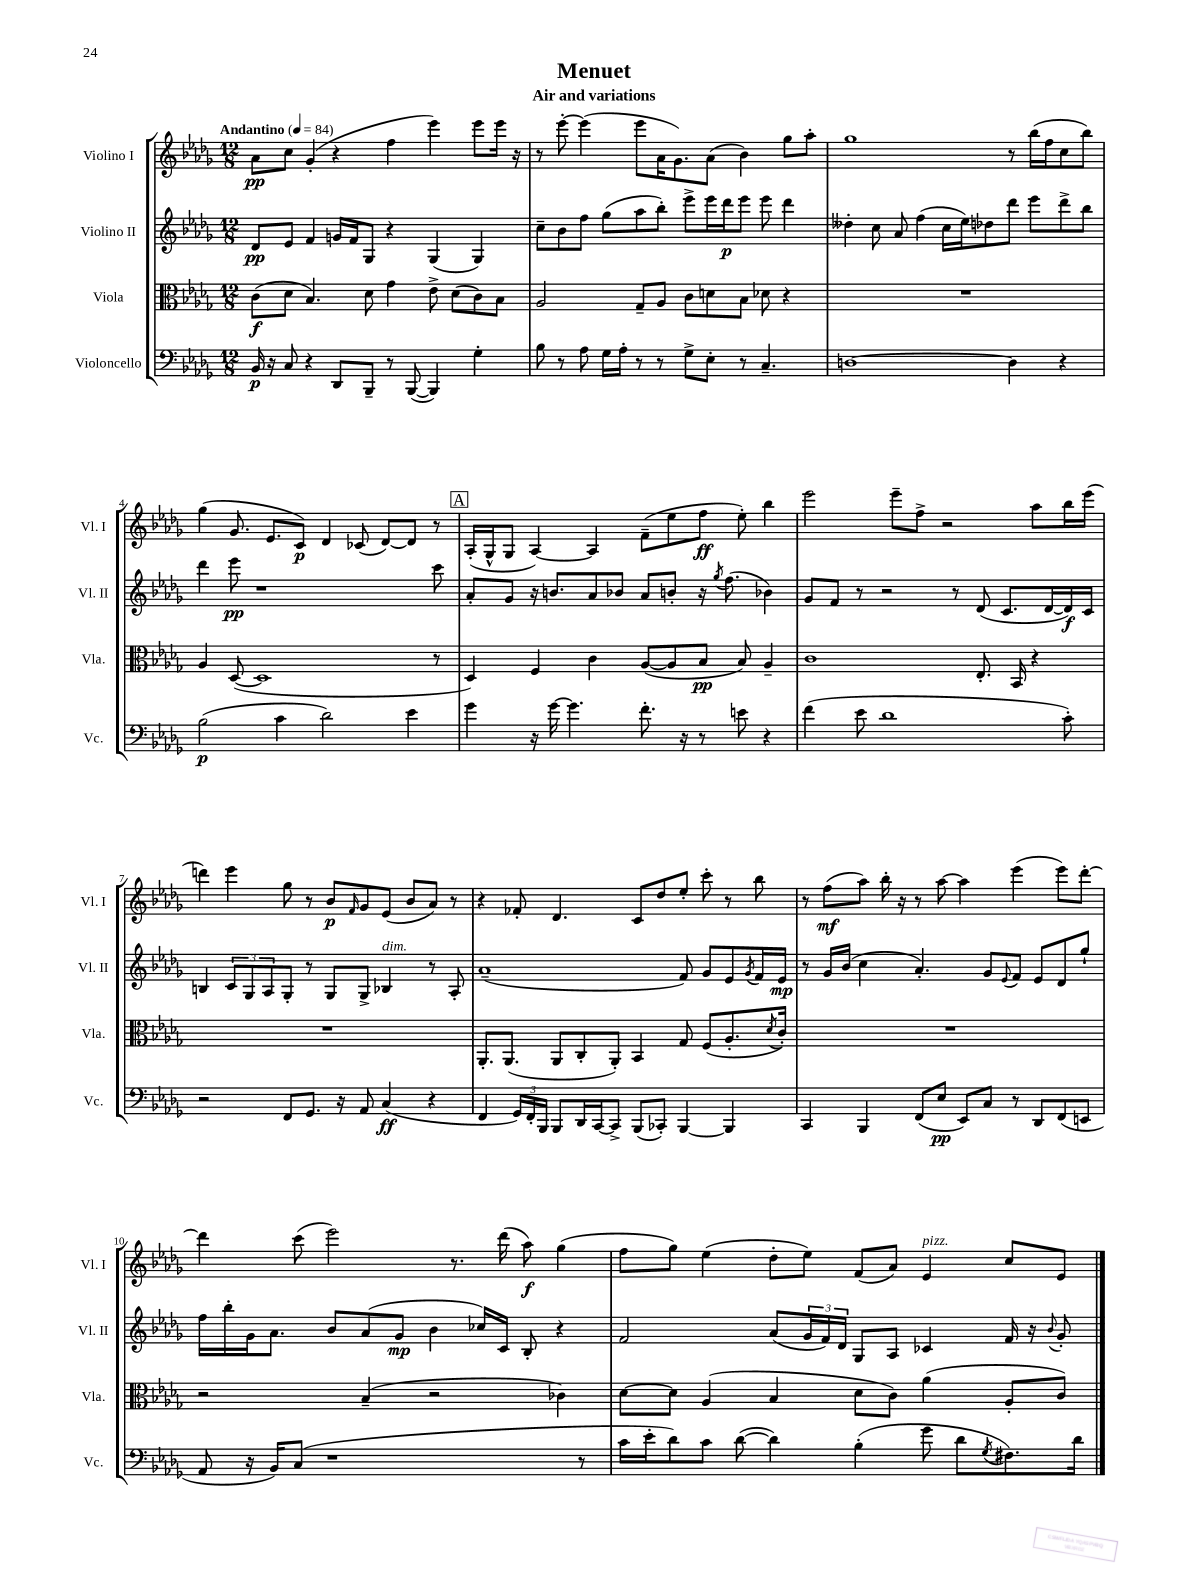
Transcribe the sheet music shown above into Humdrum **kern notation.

**kern	**dynam	**kern	**dynam	**kern	**dynam	**kern	**dynam
*part4	*part4	*part3	*part3	*part2	*part2	*part1	*part1
*staff4	*staff4	*staff3	*staff3	*staff2	*staff2	*staff1	*staff1
*I"Violoncello	*	*I"Viola	*	*I"Violino II	*	*I"Violino I	*
*I'Vc.	*	*I'Vla.	*	*I'Vl. II	*	*I'Vl. I	*
*clefF4	*	*clefC3	*	*clefG2	*	*clefG2	*
*k[b-e-a-d-g-]	*	*k[b-e-a-d-g-]	*	*k[b-e-a-d-g-]	*	*k[b-e-a-d-g-]	*
*M12/8	*	*M12/8	*	*M12/8	*	*M12/8	*
*MM84	*	*MM84	*	*MM84	*	*MM84	*
=1	=1	=1	=1	=1	=1	=1	=1
!	!	!	!	!	!	!LO:TX:a:B:t=Andantino	!
16BB-/	p	(8c\L	f	8d-/L	pp	8a-\L	pp
16r	.	.	.	.	.	.	.
8C/	.	8d-\J	.	8e-/J	.	8cc\J	.
4r	.	4.B-/)	.	4f/	.	(4g-'/	.
8DD-/L	.	.	.	16gn/LL	.	4r	.
.	.	.	.	16f/J	.	.	.
8BBB-~/J	.	8d-\	.	8G-/J	.	.	.
8r	.	4g-\	.	4r	.	4ff\	.
([8BBB-/	.	.	.	.	.	.	.
4BBB-/])	.	8e-^\	.	(4G-/	.	4eee-\)	.
.	.	(8d-\L	.	.	.	.	.
4G-'\	.	8c\)	.	4G-/)	.	8eee-\L	.
.	.	8B-\J	.	.	.	16eee-\Jk	.
.	.	.	.	.	.	16r	.
=2	=2	=2	=2	=2	=2	=2	=2
8B-\	.	2A-/	.	8cc~\L	.	8r	.
8r	.	.	.	8b-\	.	[8eee-'\	.
8A-\	.	.	.	8ff\J	.	(4eee-\]	.
16G-\LL	.	.	.	(8gg-\L	.	.	.
16A-'\JJ	.	.	.	.	.	.	.
8r	.	8G-~/L	.	8aa-\	.	8eee-\L	.
8r	.	8A-/J	.	8bb-'\J)	.	16a-\K	.
.	.	.	.	.	.	8.g-\)	.
8G-^\L	.	8c\L	.	8eee-^\L	.	.	.
8E-'\J	.	8dn\	.	16eee-\L	.	(8a-\J	.
.	.	.	.	16ddd-\J	p	.	.
8r	.	8B-\J	.	8eee-\J	.	4b-\)	.
4.C~/	.	8d-X\	.	8eee-\	.	.	.
.	.	4r	.	4ddd-\	.	8gg-\L	.
.	.	.	.	.	.	8aa-'\J	.
=3	=3	=3	=3	=3	=3	=3	=3
[1Dn	.	1.r	.	4dd--X'\	.	1gg-	.
.	.	.	.	8cc\	.	.	.
.	.	.	.	8a-/	.	.	.
.	.	.	.	(4ff\	.	.	.
.	.	.	.	16cc\LL	.	.	.
.	.	.	.	16ee-\J)	.	.	.
.	.	.	.	8dd-X\	.	.	.
4D\]	.	.	.	8ddd-\J	.	8r	.
.	.	.	.	8eee-\L	.	(16bb-\LL	.
.	.	.	.	.	.	16ff\J	.
4r	.	.	.	8ddd-^\	.	8cc\	.
.	.	.	.	8bb-\J	.	8bb-\J)	.
!!LO:LB:g=z
=4	=4	=4	=4	=4	=4	=4	=4
(2B-\	p	4A-/	.	4ddd-\	.	(4gg-\	.
.	.	([8D-/	.	8eee-\	pp	8.g-/	.
.	.	1D-]	.	1r	.	.	.
.	.	.	.	.	.	8.e-/L	.
4c\	.	.	.	.	.	.	.
.	.	.	.	.	.	8c/J)	p
2d-\)	.	.	.	.	.	4d-/	.
.	.	.	.	.	.	(8c-X/	.
.	.	.	.	.	.	[8d-/L)	.
4e-\	.	.	.	.	.	8d-/J]	.
.	.	8r	.	8ccc\	.	8r	.
!!LO:REH:place=s1:t=A
=5	=5	=5	=5	=5	=5	=5	=5
4g-\	.	4D-/)	.	8a-'/L	.	(16A-'/LL	.
.	.	.	.	.	.	16G-^^/J	.
.	.	.	.	8g-/J	.	8G-/J	.
16r	.	4F/	.	16r	.	[4A-/)	.
[16g-\	.	.	.	8.bn/L	.	.	.
4.g-\]	.	.	.	.	.	.	.
.	.	4c\	.	8a-/	.	4A-/]	.
.	.	.	.	8b-X/J	.	.	.
8.f'\	.	([8A-/L	.	8a-/L	.	(8f~\L	.
.	.	8A-/]	.	8bn'/J	.	8ee-\	.
16r	.	.	.	.	.	.	.
8r	.	8B-/J	pp	16r	.	8ff\J	ff
.	.	.	.	8qgg-/	.	.	.
.	.	.	.	(8.ff\	.	.	.
8en\	.	8B-/)	.	.	.	8ee-'\)	.
4r	.	4A-~/	.	4b-X\)	.	4bb-\	.
=6	=6	=6	=6	=6	=6	=6	=6
(4f\	.	1c	.	8g-/L	.	2eee-\	.
.	.	.	.	8f/J	.	.	.
8e-\	.	.	.	8r	.	.	.
1d-	.	.	.	2r	.	.	.
.	.	.	.	.	.	8eee-~\L	.
.	.	.	.	.	.	8ff^\J	.
.	.	.	.	.	.	2r	.
.	.	.	.	8r	.	.	.
.	.	8.E-'/	.	(8d-/	.	.	.
.	.	.	.	8.c/L	.	.	.
.	.	16BB-/	.	.	.	.	.
.	.	4r	.	.	.	8aa-\L	.
.	.	.	.	[16d-/L	.	.	.
8c'\)	.	.	.	16d-/])	f	16bb-\L	.
.	.	.	.	16c/JJ	.	(16eee-\JJ	.
!!LO:LB:g=z
=7	=7	=7	=7	=7	=7	=7	=7
2r	.	1.r	.	4Bn/	.	4dddn\)	.
.	.	.	.	12c/L	.	4eee-\	.
.	.	.	.	12G-/	.	.	.
.	.	.	.	12A-/	.	.	.
8FF/L	.	.	.	8G-'/J	.	8gg-\	.
8.GG-/J	.	.	.	8r	.	8r	.
.	.	.	.	8G-/L	.	8b-/L	p
16r	.	.	.	.	.	.	.
.	.	.	.	.	.	16qqf/	.
8AA-/	.	.	.	8G-^/J	.	8g-/	.
!	!	!	!	!LO:TX:a:i:t=dim.	!	!	!
(4C/	ff	.	.	4B-X/	.	(8e-/J	.
.	.	.	.	.	.	8b-/L	.
4r	.	.	.	8r	.	8a-/J)	.
.	.	.	.	8A-'/	.	8r	.
=8	=8	=8	=8	=8	=8	=8	=8
4FF/	.	8.AA-'/L	.	(1a-~	.	4r	.
.	.	(8.AA-/J	.	.	.	.	.
24GG-/LL)	.	.	.	.	.	8f-X'/	.
24FF'/	.	.	.	.	.	.	.
24BBB-/JJ	.	.	.	.	.	.	.
8BBB-/L	.	8AA-/L	.	.	.	4.d-/	.
16DD-/L	.	8C'/	.	.	.	.	.
[16CC/J	.	.	.	.	.	.	.
8CC^/J]	.	8AA-'/J)	.	.	.	.	.
(8BBB-/L	.	4BB-/	.	.	.	8c/L	.
8CC-X'/J)	.	.	.	.	.	8dd-/	.
[4BBB-/	.	8G-/	.	8f/)	.	8ee-'/J	.
.	.	(8F/L	.	8g-/L	.	8ccc'\	.
4BBB-/]	.	8.A-'/	.	8e-/	.	8r	.
.	.	.	.	8qg-/	.	.	.
.	.	.	.	16f/L	.	8bb-\	.
.	.	8qd-/	.	.	.	.	.
.	.	16c'/Jk)	.	16e-/JJ	mp	.	.
=9	=9	=9	=9	=9	=9	=9	=9
4CC/	.	1.r	.	8r	.	8r	.
.	.	.	.	16g-/LL	.	(8ff\L	mf
.	.	.	.	(16b-/JJ	.	.	.
4BBB-/	.	.	.	4cc\	.	8aa-\J)	.
.	.	.	.	.	.	16bb-'\	.
.	.	.	.	.	.	16r	.
(8FF/L	.	.	.	4.a-'/)	.	8r	.
8E-/J	pp	.	.	.	.	[8aa-\	.
8EE-/L)	.	.	.	.	.	4aa-\]	.
8C/J	.	.	.	8g-/L	.	.	.
.	.	.	.	8qqe-/	.	.	.
8r	.	.	.	8f/J	.	(4eee-\	.
8DD-/L	.	.	.	8e-/L	.	.	.
(8FF/	.	.	.	8d-/	.	8eee-\L)	.
8EEn/J	.	.	.	8gg-`/J	.	[8ddd-'\J	.
!!LO:LB:g=z
=10	=10	=10	=10	=10	=10	=10	=10
8AA-/	.	2r	.	16ff\LL	.	4ddd-\]	.
.	.	.	.	16bb-'\	.	.	.
16r	.	.	.	16g-\J	.	.	.
16BB-/KL)	.	.	.	8.a-\J	.	.	.
(8C/J	.	.	.	.	.	(8ccc\	.
1r	.	.	.	8b-/L	.	2eee-\)	.
.	.	(4B-~/	.	(8a-/	.	.	.
.	.	.	.	8g-/J	mp	.	.
.	.	2r	.	4b-\	.	.	.
.	.	.	.	.	.	8.r	.
.	.	.	.	16cc-X/LL)	.	.	.
.	.	.	.	16c/JJ	.	(16ddd-\	.
.	.	.	.	8B-'/	.	8aa-\)	f
.	.	4c-X\)	.	4r	.	(4gg-\	.
8r	.	.	.	.	.	.	.
=11	=11	=11	=11	=11	=11	=11	=11
16c\LL	.	[8d-\L	.	2f/	.	8ff\L	.
16e-'\J	.	.	.	.	.	.	.
8d-\)	.	8d-\J]	.	.	.	8gg-\J)	.
8c\J	.	(4A-/	.	.	.	(4ee-\	.
([8d-\	.	.	.	.	.	.	.
4d-\])	.	4B-/	.	(8a-/L	.	8dd-'\L	.
.	.	.	.	24g-/L	.	8ee-\J)	.
.	.	.	.	24f/)	.	.	.
.	.	.	.	24d-/JJ	.	.	.
(4B-'\	.	8d-\L	.	8G-/L	.	(8f/L	.
.	.	8c\J)	.	8A-/J	.	8a-/J)	.
!	!	!	!	!	!	!LO:TX:a:i:t=pizz.	!
8g-\	.	(4a-\	.	4c-X/	.	4e-/	.
8d-\L	.	.	.	.	.	.	.
8qG-/	.	.	.	.	.	.	.
8.F#X\)	.	8A-'/L	.	16f/	.	8cc/L	.
.	.	.	.	16r	.	.	.
.	.	.	.	8qqb-/	.	.	.
.	.	8c/J)	.	8g-'/	.	8e-/J	.
16d-\Jk	.	.	.	.	.	.	.
==	==	==	==	==	==	==	==
*-	*-	*-	*-	*-	*-	*-	*-
